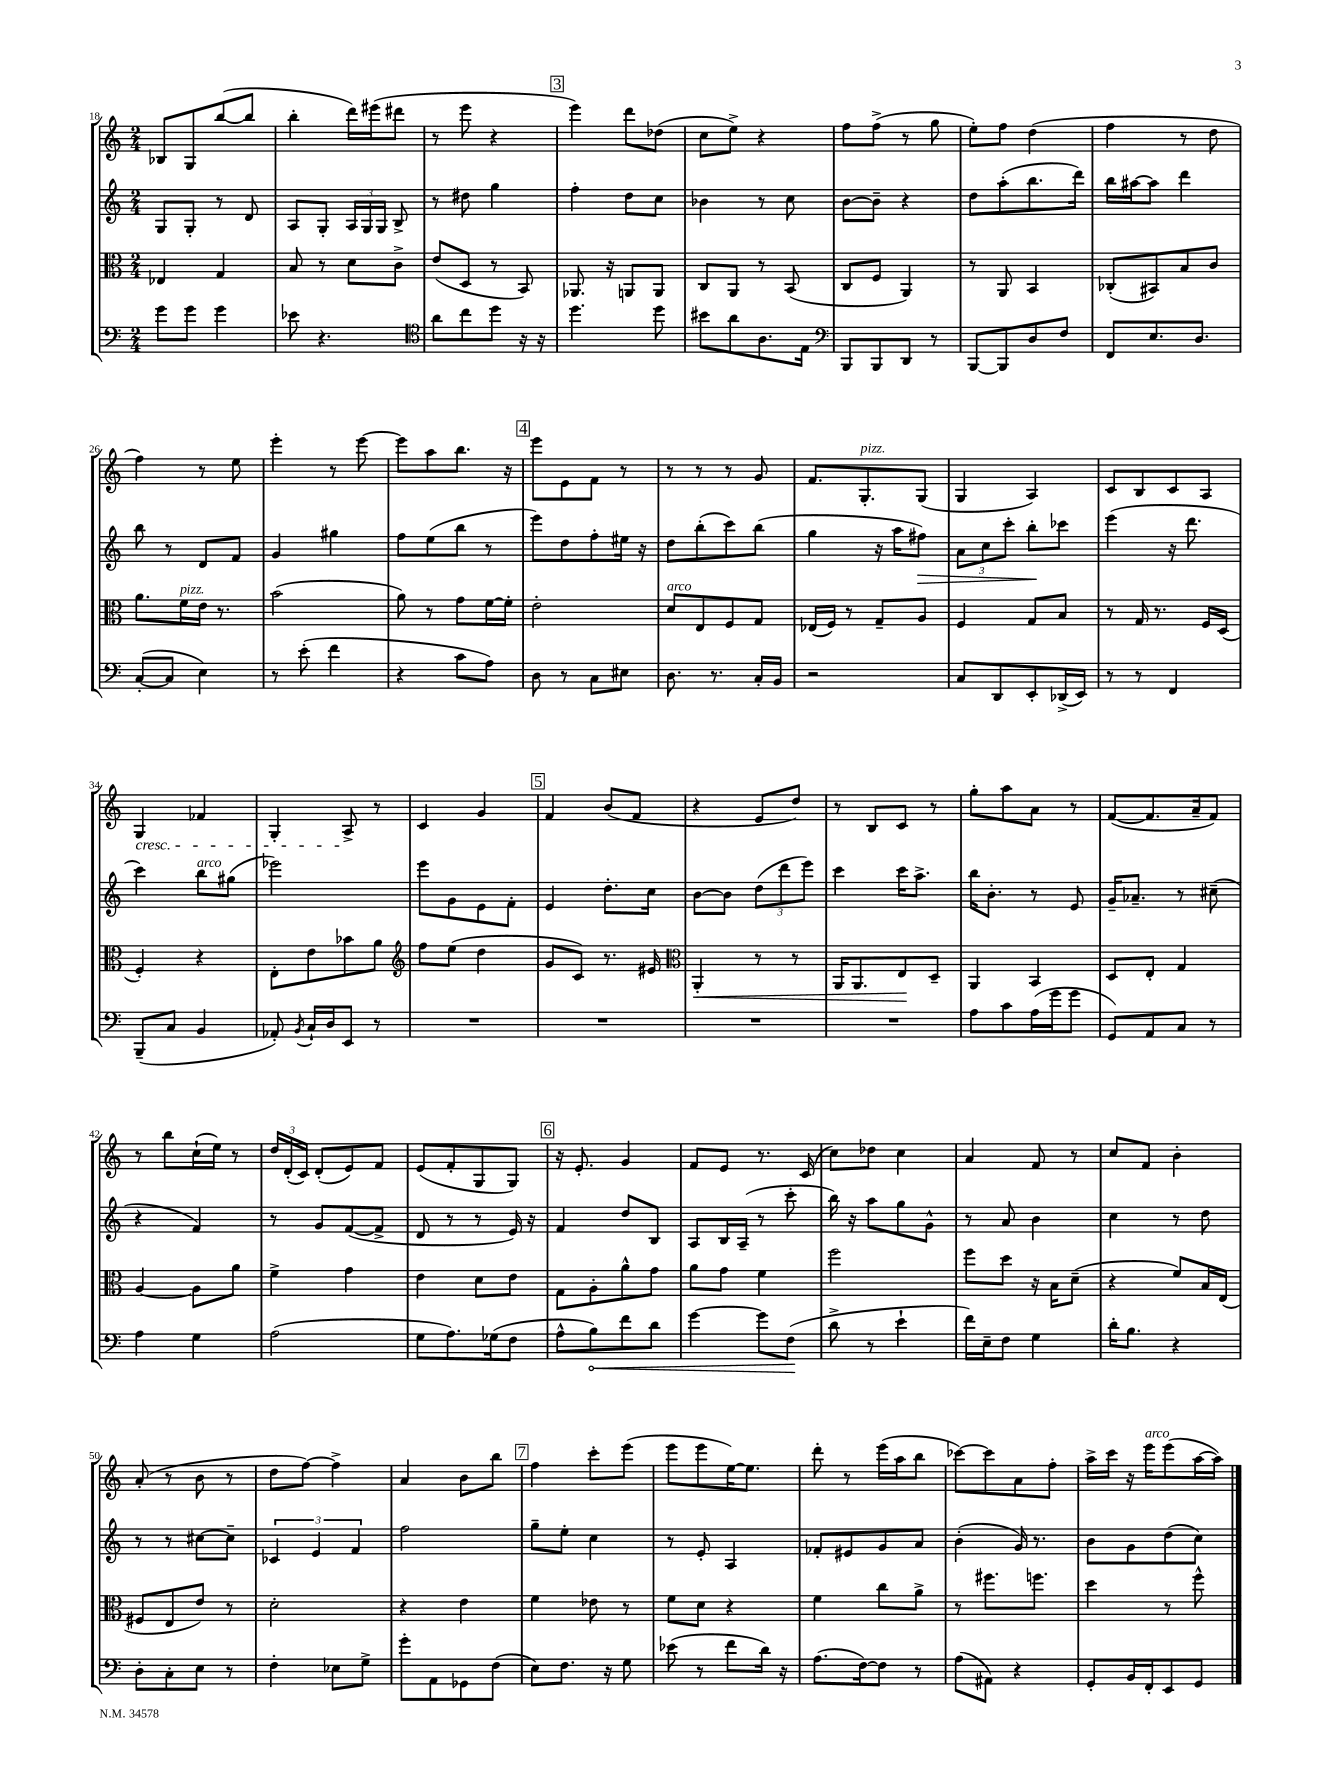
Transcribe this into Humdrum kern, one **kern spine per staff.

**kern	**kern	**kern	**kern
*staff4	*staff3	*staff2	*staff1
*clefF4	*clefC3	*clefG2	*clefG2
*k[]	*k[]	*k[]	*k[]
*M2/4	*M2/4	*M2/4	*M2/4
8g	4E-	8G	8B-
8g	.	8G'	8G
4g	4G	8r	([8bb
.	.	8d	8bb]
=	=	=	=
8e-	8B	8A	4bb'
4.r	8r	8G'	.
.	8d	24A	16ddd)
.	.	24G	.
.	.	.	(16eee#
.	.	24G	.
.	8c^	8B^	8ddd#
=	=	=	=
*clefC4	*	*	*
8a	(8e	8r	8r
8cc	8D	8dd#	8eee
8dd	8r	4gg	4r
16r	8BB)	.	.
16r	.	.	.
=	=	=	=
4.dd	8.AA-	4ff'	4eee)
.	16r	.	.
.	8AA	8dd	8ddd
8dd	8AA	8cc	(8dd-
=	=	=	=
8b#	8C	4b-	8cc
8a	8AA	.	8ee^)
8.A	8r	8r	4r
.	(8BB	8cc	.
16E	.	.	.
=	=	=	=
*clefF4	*	*	*
8BBB	8C	[8b	8ff
8BBB	8F	8b~]	(8ff^
8DD	4AA)	4r	8r
8r	.	.	8gg
=	=	=	=
[8BBB	8r	8dd	8ee')
8BBB]	8AA	(8aa'	8ff
8D	4BB	8.bb	(4dd
8F	.	.	.
.	.	16ddd)	.
=	=	=	=
8FF	(8C-'	16bb	4ff
.	.	[16aa#	.
8.E	8BB#)	8aa#]	.
.	8B	4ddd	8r
8.D	.	.	.
.	8c	.	8dd
=	=	=	=
([8C'	8.a	8bb	4ff)
8C]	.	8r	.
.	16f	.	.
4E)	16e	8d	8r
.	8.r	.	.
.	.	8f	8ee
=	=	=	=
8r	(2b	4g	4eee'
(8e'	.	.	.
4f	.	4gg#	8r
.	.	.	[8eee
=	=	=	=
4r	8a)	8ff	8eee]
.	8r	(8ee	8aa
8c	8g	8bb	8.bb
8A)	[16f	8r	.
.	16f']	.	16r
=	=	=	=
8D	2e'	8eee)	8eee
8r	.	8dd	8e
8C	.	8ff'	8f
8E#	.	16ee#	8r
.	.	16r	.
=	=	=	=
8.D	8d	8dd	8r
.	8E	(8bb'	8r
8.r	.	.	.
.	8F	8ccc)	8r
16C'	8G	(8bb	8g
16BB	.	.	.
=	=	=	=
2r	(16E-	4gg	8.f
.	16F)	.	.
.	8r	.	.
.	.	.	8.G'
.	8G~	16r	.
.	.	16aa	.
.	8A	8ff#)	(8G
=	=	=	=
8C	4F	12a	4G
.	.	12cc	.
8DD	.	.	.
.	.	12ccc'	.
8EE'	8G	8bb'	4A)
(16DD-^	8B	8ccc-	.
16EE)	.	.	.
=	=	=	=
8r	8r	(4eee	8c
8r	16G	.	8B
.	8.r	.	.
4FF	.	16r	8c
.	.	8.ddd	.
.	16F	.	8A
.	(16D	.	.
=	=	=	=
(8BBB~	4F')	4ccc)	4G
8C	.	.	.
4BB	4r	8bb	4f-
.	.	(8gg#	.
=	=	=	=
8AA-')	8E'	2eee-)	4G'
8qBB	.	.	.
16C`	8e	.	.
16D	.	.	.
8EE	8b-	.	8A^
8r	8a	.	8r
=	=	=	=
*	*clefG2	*	*
2r	8ff	8eee	4c
.	(8ee	8g	.
.	4dd	8e	4g
.	.	8f'	.
=	=	=	=
2r	8g	4e	4f
.	8c)	.	.
.	8.r	8.dd'	(8b
.	.	.	8f
.	16e#	16cc	.
=	=	=	=
*	*clefC3	*	*
2r	4AA'	[8b	4r
.	.	8b]	.
.	8r	(12dd	8e
.	.	12ddd	.
.	8r	.	8dd)
.	.	12eee)	.
=	=	=	=
2r	16AA	4ccc	8r
.	8.AA	.	.
.	.	.	8B
.	8E	16ccc	8c
.	.	8.aa^	.
.	8D~	.	8r
=	=	=	=
8A	4AA	16bb	8gg'
.	.	8.b'	.
8c	.	.	8aa
(16A	4BB	8r	8a
16g	.	.	.
8g	.	8e	8r
=	=	=	=
8GG)	8D	16g~	([8f
.	.	8.a-~	.
8AA	8E'	.	8.f]
8C	4G	8r	.
.	.	.	16a~
8r	.	(8cc#~	8f)
=	=	=	=
4A	[4A	4r	8r
.	.	.	8bb
4G	8A]	4f)	(16cc`
.	.	.	16ee)
.	8a	.	8r
=	=	=	=
(2A	4f^	8r	24dd
.	.	.	(24d'
.	.	.	24c)
.	.	8g	(8d'
.	4g	([8f	8e)
.	.	8f^]	8f
=	=	=	=
8G	4e	8d	(8e
8.A)	.	8r	8f'
.	8d	8r	8G
(16G-	.	.	.
8F	8e	16e)	8G)
.	.	16r	.
=	=	=	=
8A^^	8G	4f	16r
.	.	.	8.e'
8B)	8A'	.	.
8f	8a^^	8dd	4g
8d	8g	8B	.
=	=	=	=
[4g	8a	8A	8f
.	8g	16B	8e
.	.	(16A~	.
8g]	4f	8r	8.r
(8F	.	8ccc'	.
.	.	.	(16c
=	=	=	=
8d^	2ff	16bb)	8cc)
.	.	16r	.
8r	.	8aa	8dd-
4e`	.	8gg	4cc
.	.	8g^^	.
=	=	=	=
16f)	8ff	8r	4a
16E~	.	.	.
8F	8dd	8a	.
4G	16r	4b	8f
.	16B	.	.
.	(8d~	.	8r
=	=	=	=
16d'	4r	4cc	8cc
8.B	.	.	.
.	.	.	8f
4r	8f)	8r	4b'
.	16B	8dd	.
.	(16E	.	.
=	=	=	=
8D'	8F#	8r	(8a'
8C'	8E	8r	8r
8E	8e)	[8cc#	8b
8r	8r	8cc#~]	8r
=	=	=	=
4F'	2d'	6c-	8dd
.	.	.	[8ff)
.	.	6e	.
8E-	.	.	4ff^]
.	.	6f	.
8G^	.	.	.
=	=	=	=
8g'	4r	2ff	4a
8AA	.	.	.
8GG-	4e	.	8b
(8F	.	.	8bb
=	=	=	=
8E)	4f	8gg~	4ff
8.F	.	8ee'	.
.	8e-	4cc	8ccc'
16r	.	.	.
8G	8r	.	(8eee
=	=	=	=
(8e-	8f	8r	8eee
8r	8d	8e'	8eee
8f	4r	4A	[16ee)
.	.	.	8.ee]
16d)	.	.	.
16r	.	.	.
=	=	=	=
(8.A	4f	8f-'	8ddd'
.	.	8e#	8r
[16F)	.	.	.
8F]	8cc	8g	(16eee
.	.	.	16aa
8r	8a^	8a	8bb
=	=	=	=
(8A	8r	(4b'	[8ccc-)
8AA#)	8.ff#	.	8ccc-]
4r	.	16g)	8a
.	8.ff	8.r	.
.	.	.	8ff'
=	=	=	=
8GG'	4dd	8b	16aa^
.	.	.	16ccc
16BB	.	8g	16r
16FF'	.	.	16eee
8EE	8r	(8dd	(8eee
8GG	8ff^^	8cc)	[16aa
.	.	.	16aa])
==	==	==	==
*-	*-	*-	*-
